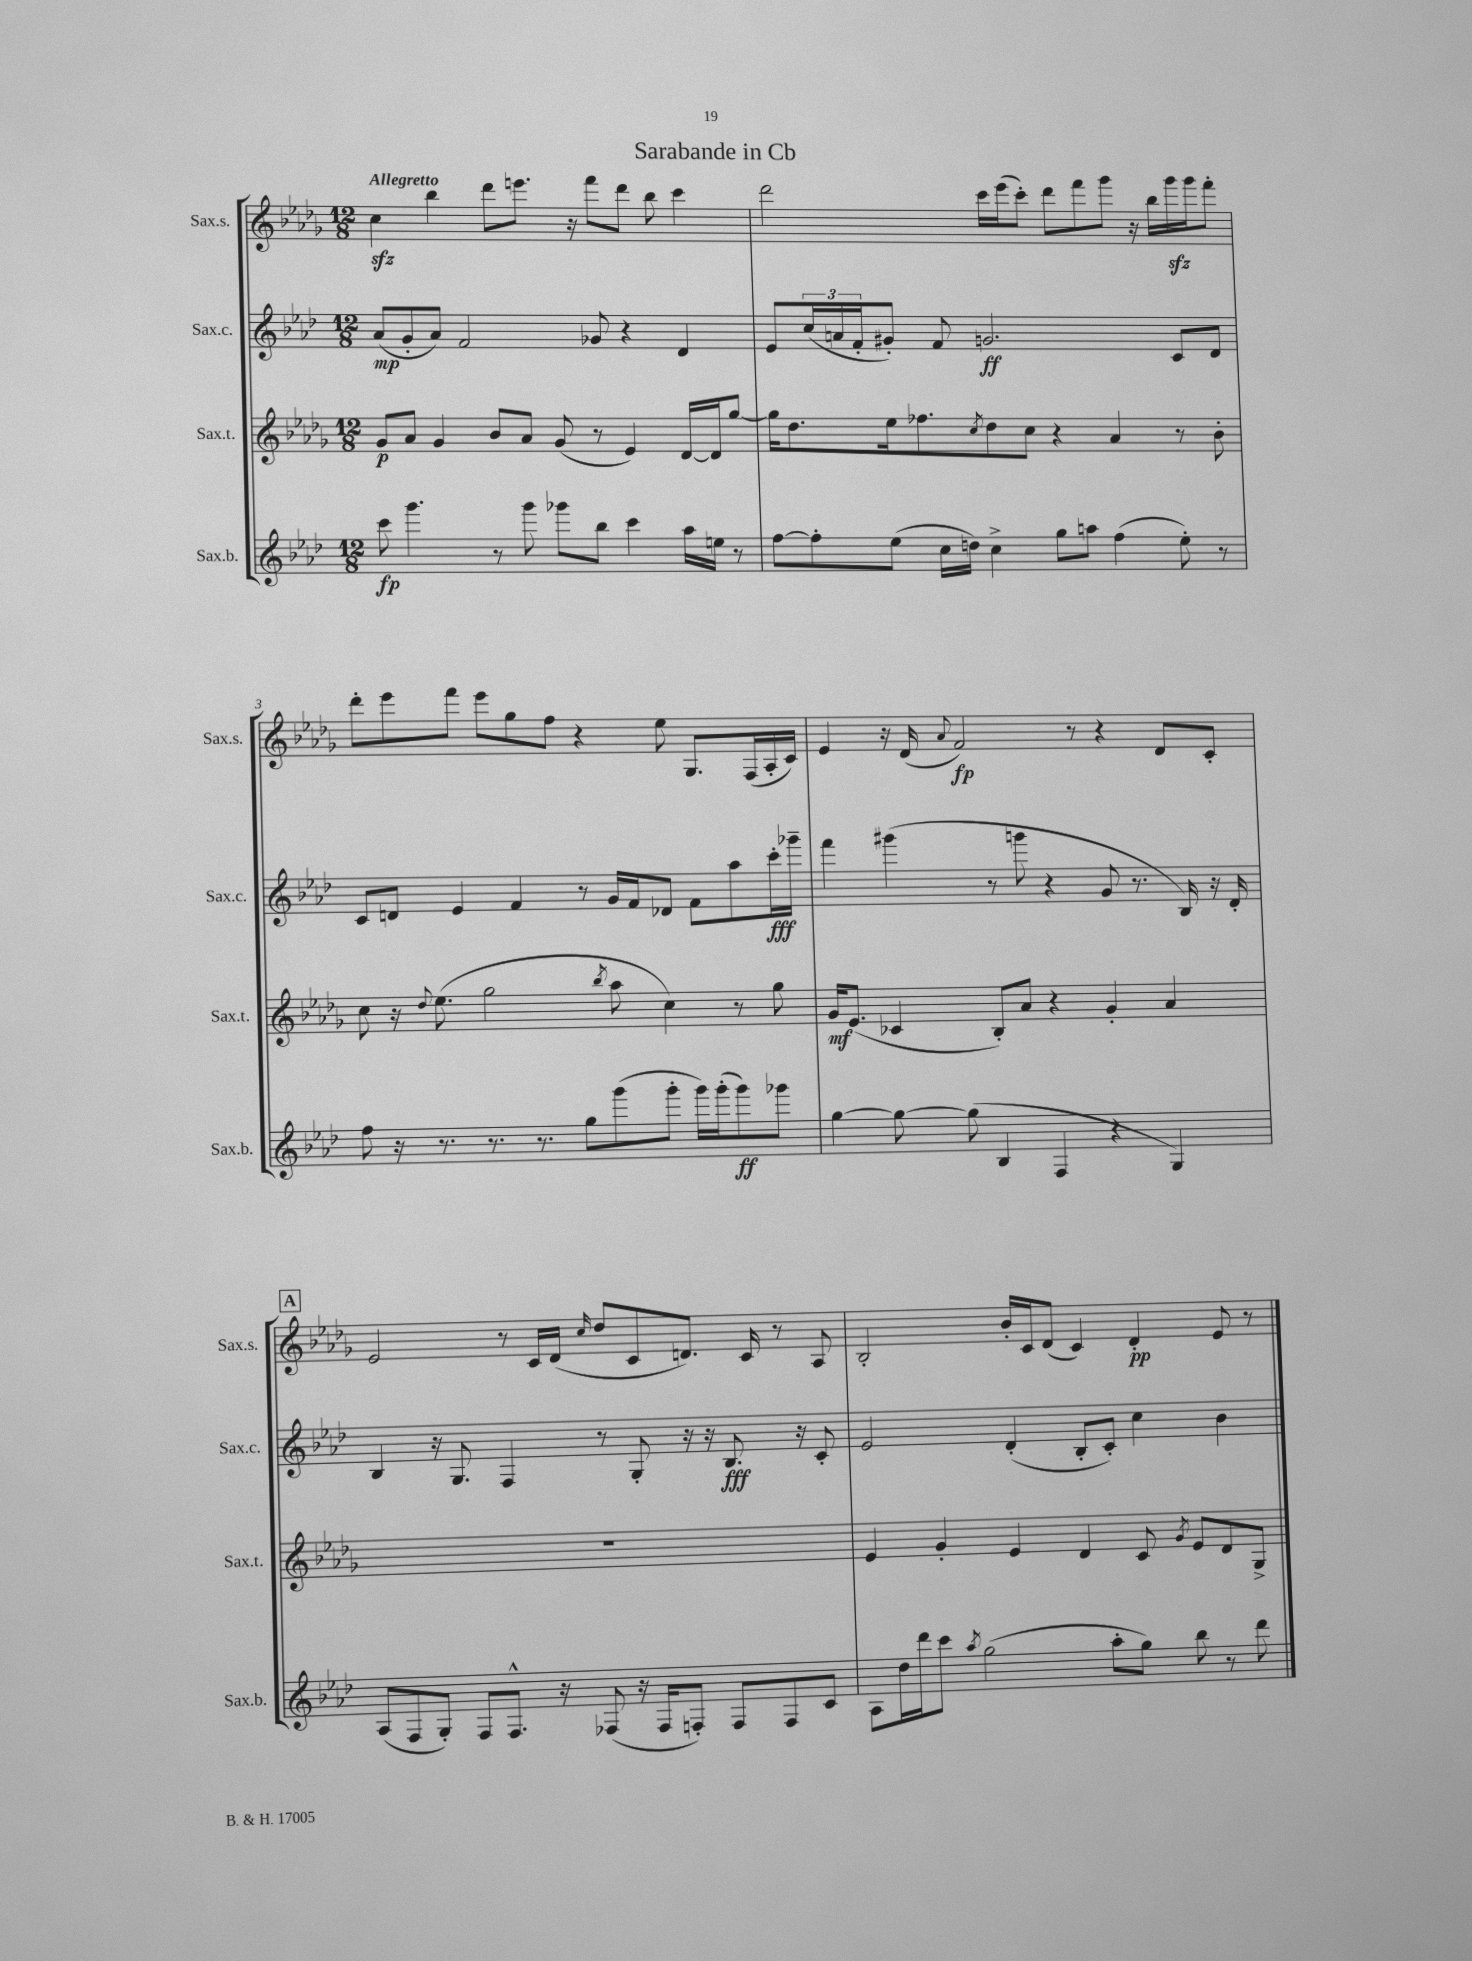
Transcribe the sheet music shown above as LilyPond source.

\header { title = "Sarabande in Cb" }
<<
\new StaffGroup <<
\new Staff = "s0" \with { instrumentName = "Sax.s." shortInstrumentName = "Sax.s." } {
    \clef treble \key des \major \numericTimeSignature \time 12/8 \tempo "Allegretto"
    c''4\sfz bes''4 des'''8 e'''8. r16 f'''8 des'''8 bes''8 c'''4 |
    des'''2 c'''16 ees'''16( c'''8-.) des'''8 f'''8 ges'''8 r16 bes''16 ges'''16\sfz ges'''16 f'''8-. |
    des'''8-. ees'''8 f'''8 ees'''8 ges''8 f''8 r4 ees''8 ges8. f16( aes16-. c'16) |
    ees'4 r16 des'16( \appoggiatura { aes'8 } f'2\fp) r8 r4 des'8 c'8-. |
    \mark \markup { \box "A" } ees'2 r8 c'16 des'16( \grace { c''16 } des''8 c'8 d'8.) c'16 r8 aes8 |
    bes2-. bes'16-. c'16 des'8( c'4) des'4-.\pp ees'8 r8 \bar "|." |
}
\new Staff = "s1" \with { instrumentName = "Sax.c." shortInstrumentName = "Sax.c." } {
    \clef treble \key aes \major \numericTimeSignature \time 12/8
    aes'8\mp( g'8-. aes'8) f'2 ges'8 r4 des'4 |
    ees'8 \tuplet 3/2 { c''16( a'16 f'16-. } gis'8-.) f'8 g'2.\ff c'8 des'8 |
    c'8 d'8 ees'4 f'4 r8 g'16 f'16 des'8 f'8 aes''8 c'''16-.\fff ges'''16-- |
    f'''4 gis'''4( r8 g'''8 r4 g'8 r8. bes16) r16 des'16-. |
    \mark \markup { \box "A" } bes4 r16 g8. f4 r8 g8-. r16 r16 bes8.\fff r16 c'8-. |
    ees'2 des'4-.( bes8-. c'8-.) c''4 bes'4 \bar "|." |
}
\new Staff = "s2" \with { instrumentName = "Sax.t." shortInstrumentName = "Sax.t." } {
    \clef treble \key des \major \numericTimeSignature \time 12/8
    ges'8\p aes'8 ges'4 bes'8 aes'8 ges'8( r8 ees'4) des'16~ des'16 ges''8~ |
    ges''16 des''8. ees''16 fes''8. \acciaccatura { c''8 } des''8 c''8 r4 aes'4 r8 bes'8-. |
    c''8 r16 \appoggiatura { des''8 } ees''8.( ges''2 \acciaccatura { bes''8 } aes''8 c''4) r8 ges''8 |
    ges'16\mf ees'8.( ces'4 bes8-.) aes'8 r4 ges'4-. aes'4 |
    \mark \markup { \box "A" } R1. |
    ees'4 ges'4-. ees'4 des'4 c'8 \acciaccatura { ges'8 } ees'8 des'8 ges8-> \bar "|." |
}
\new Staff = "s3" \with { instrumentName = "Sax.b." shortInstrumentName = "Sax.b." } {
    \clef treble \key aes \major \numericTimeSignature \time 12/8
    c'''8\fp g'''4. r8 g'''8 ges'''8 bes''8 c'''4 aes''16 e''16 r8 |
    f''8~ f''8-. ees''8( c''16 d''16) c''4-> g''8 a''8 f''4( ees''8-.) r8 |
    f''8 r16 r8. r8. r8. g''8 g'''8( g'''8-. g'''16) g'''16-.( g'''8\ff) ges'''8 |
    g''4~ g''8~ g''8( bes4 f4 r4 g4) |
    \mark \markup { \box "A" } aes8( f8 g8-.) f8 f8.-^ r16 fes8( r16 fes16 f8-.) f8 f8 c'8 |
    aes8 des''16 des'''16 c'''8 \acciaccatura { aes''8 } g''2( aes''8-. g''8) bes''8 r8 des'''8 \bar "|." |
}
>>
>>
